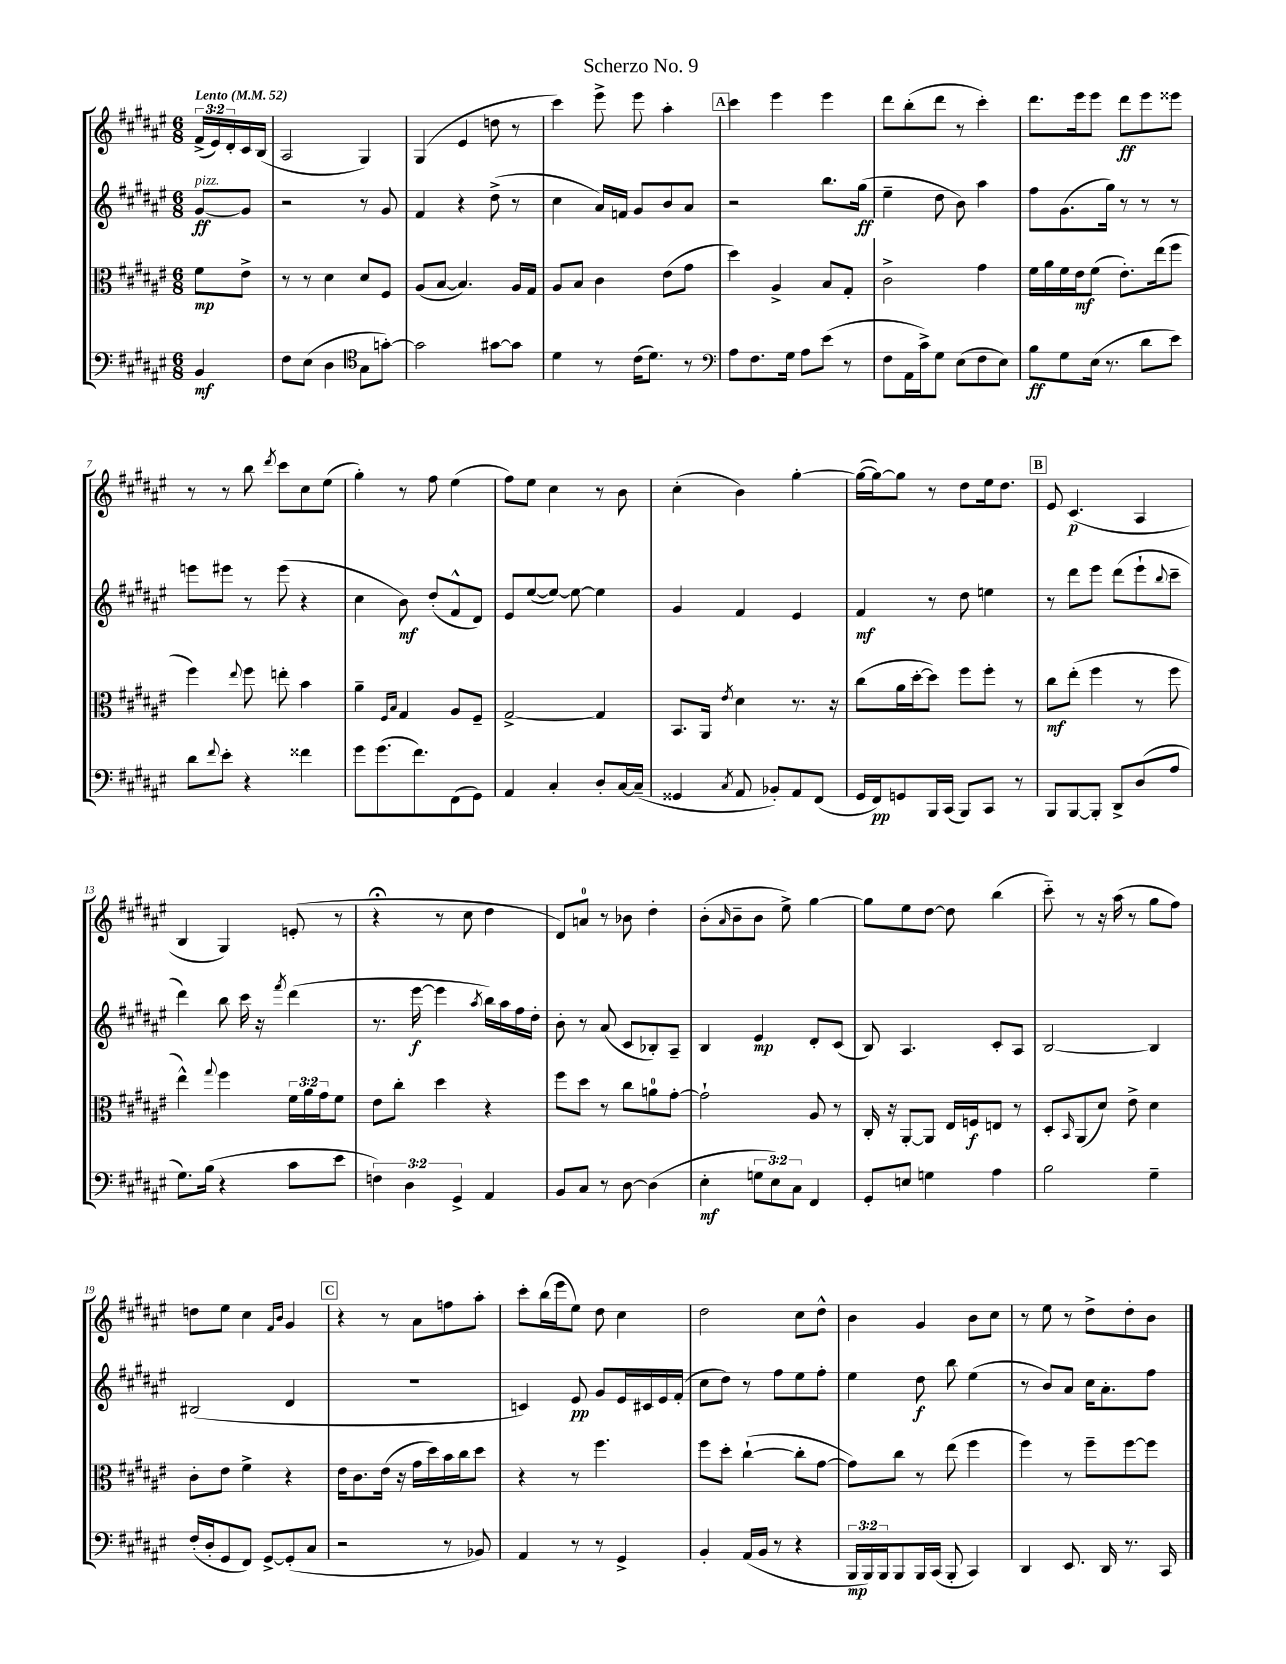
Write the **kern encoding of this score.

**kern	**kern	**kern	**kern
*staff4	*staff3	*staff2	*staff1
*clefF4	*clefC3	*clefG2	*clefG2
*k[f#c#g#d#a#e#]	*k[f#c#g#d#a#e#]	*k[f#c#g#d#a#e#]	*k[f#c#g#d#a#e#]
*M6/8	*M6/8	*M6/8	*M6/8
*MM52	*MM52	*MM52	*MM52
4BB	8f#	[8g#	(24f#^
.	.	.	24e#)
.	.	.	24d#'
.	8e#^	8g#]	16c#
.	.	.	(16B
=	=	=	=
8F#	8r	2r	2A#
(8E#	8r	.	.
4D#	4d#	.	.
*clefC4	*	*	*
8G#	8d#	8r	4G#)
[8g')	8F#	8g#	.
=	=	=	=
2g]	(8A#	4f#	(4G#
.	[8B	.	.
.	4.B])	4r	4e#
[8g#	.	(8dd#^	8dd
8g#]	16A#	8r	8r
.	16G#	.	.
=	=	=	=
4d#	8A#	4cc#	4ccc#)
.	8B	.	.
8r	4c#	16a#)	8eee#^
.	.	16f	.
(16c#	.	8g#	8eee#
8.d#)	.	.	.
.	(8e#	8b	4aa#'
8r	8g#	8a#	.
=	=	=	=
*clefF4	*	*	*
8A#	4dd#)	2r	4ccc#
8.F#	.	.	.
.	4A#^	.	4eee#
16G#	.	.	.
8A#	.	.	.
(8e#	8B	8.bb	4eee#
8r	8G#'	.	.
.	.	(16gg#	.
=	=	=	=
8F#	2c#^	4ee#~	8ddd#
16AA#	.	.	(8bb'
16c#^)	.	.	.
8G#	.	8dd#	8ddd#
(8E#	.	8b)	8r
8F#	4g#	4aa#	4ccc#')
8E#)	.	.	.
=	=	=	=
8B	16f#	8ff#	8.ddd#
.	16a#	.	.
8G#	16f#	(8.g#	.
.	16e#	.	16eee#
(16E#	(8f#	.	8eee#
8.r	.	16gg#)	.
.	8.e#')	8r	8ddd#
8d#	.	8r	8eee#
.	(16ee#	.	.
8e#)	8ff#	8r	8eee##
=	=	=	=
8d#	4ff#)	8eee	8r
8qqf#	.	.	.
8e#'	.	8eee#	8r
.	8qqee#	.	.
4r	8ff#	8r	8bb
.	.	.	8qddd#
.	8ee'	(8eee#	8ccc#
4f##	4b	4r	8cc#
.	.	.	(8ee#
=	=	=	=
8g#	4a#~	4cc#	4gg#')
(8.g#	.	.	.
.	16qqF#	.	.
.	16qqB	.	.
.	4G#	8b)	8r
8.f#)	.	.	.
.	.	(8dd#'	8ff#
(8FF#	8A#	8f#^^	(4ee#
8GG#)	8F#~	8d#)	.
=	=	=	=
4AA#	[2G#^	8e#	8ff#)
.	.	([8ee#	8ee#
4C#'	.	8ee#_)	4cc#
.	.	8ee#_	.
8D#'	4G#]	4ee#]	8r
[16C#	.	.	8b
(16C#~]	.	.	.
=	=	=	=
4GG##	8.BB	4g#	(4cc#'
.	16AA#	.	.
8qC#	8qe#	.	.
8AA#	4d#	4f#	4b)
8BB-')	.	.	.
8AA#	8.r	4e#	[4gg#'
(8FF#	.	.	.
.	16r	.	.
=	=	=	=
16GG#	(8cc#	4f#	(16gg#_
16FF#)	.	.	16gg#_)
8GG	16a#	.	8gg#]
.	[16dd#'	.	.
16BBB	8dd#])	8r	8r
(16CC#	.	.	.
8BBB)	8ff#	8dd#	8dd#
8CC#	8ff#'	4ee	16ee#
.	.	.	8.dd#
8r	8r	.	.
=	=	=	=
8BBB	8cc#	8r	8e#
[8BBB	(8ee#'	8ddd#	(4.c#
8BBB']	4ff#	8eee#	.
8DD#^	.	(8ddd#	.
(8D#	8r	8eee#`	4A#
.	.	8qqbb	.
8A#	8ff#	8ccc#~	.
=	=	=	=
8.G#)	4ee#^^)	4ddd#)	4B
(16B	.	.	.
.	8qqgg#	.	.
4r	4ff#	8bb	4G#)
.	.	16ccc#	.
.	.	16r	.
.	.	8qfff#	.
8c#	24f#	(4ddd#	(8e'
.	24a#	.	.
.	24g#	.	.
8e#	8f#	.	8r
=	=	=	=
6F)	8e#	8.r	4r;
.	8cc#'	.	.
6D#	.	.	.
.	.	[16eee#	.
.	4dd#	4eee#]	8r
6GG#^	.	.	.
.	.	.	8cc#
.	.	8qaa#	.
4AA#	4r	16bb)	4dd#
.	.	16aa#	.
.	.	16ff#	.
.	.	16dd#'	.
=	=	=	=
8BB	8ff#	8b'	8d#)
8C#	8dd#	8r	8a
8r	8r	(8a#	8r
[8D#	8cc#	8c#	8b-
(4D#]	8a	8B-')	4dd#'
.	[8g#'	8A#~	.
=	=	=	=
4E#'	2g#`]	4B	(8b'
.	.	.	16qqa#
.	.	.	8b~
12G	.	4e#	8b
12E#)	.	.	.
.	.	.	8ee#^)
12C#	.	.	.
4FF#	8A#	8d#'	[4gg#
.	8r	(8c#	.
=	=	=	=
8GG#'	16C#'	8B)	8gg#]
.	16r	.	.
8E	[8AA#'	4.A#	8ee#
4G	8AA#]	.	[8dd#
.	16E#	.	8dd#]
.	16F	.	.
4A#	8E	8c#'	(4bb
.	8r	8A#	.
=	=	=	=
2B	8D#'	[2B	8ccc#'~)
.	16qqBB	.	.
.	(8AA#	.	8r
.	8d#)	.	16r
.	.	.	(16aa#
.	8e#^	.	8r
4G#~	4d#	4B]	8gg#
.	.	.	8ff#)
=	=	=	=
(16F#'	8c#'	(2B#	8dd
16D#'	.	.	.
8GG#	8e#	.	8ee#
8FF#)	4f#^	.	4cc#
[8GG#^	.	.	.
.	.	.	16qqf#
.	.	.	16qqb
(8GG#']	4r	4d#	4g#
8C#	.	.	.
=	=	=	=
2r	16e#	2.r	4r
.	8.c#	.	.
.	(16e#	.	8r
.	16r	.	.
.	16g#	.	8a#
.	16dd#)	.	.
8r	16b	.	8ff
.	16cc#	.	.
8BB-)	8dd#	.	8aa#'
=	=	=	=
4AA#	4r	4c)	8ccc#'
.	.	.	(16bb
.	.	.	16eee#
8r	8r	8e#	8ee#)
8r	4.ff#	8g#	8dd#
4GG#^	.	16e#	4cc#
.	.	16c#	.
.	.	16e#	.
.	.	(16f#'	.
=	=	=	=
4BB'	8ff#	8cc#	2dd#
.	8dd#'	8dd#)	.
(16AA#	([4cc#`	8r	.
16BB	.	.	.
8r	.	8ff#	.
4r	8cc#']	8ee#	8cc#
.	[8g#	8ff#'	8dd#^^
=	=	=	=
24BBB	8g#])	4ee#	4b
24BBB)	.	.	.
24BBB	.	.	.
8BBB	8cc#	.	.
16BBB	8r	8dd#	4g#
(16CC#	.	.	.
8BBB'	(8ee#	8bb	.
4CC#)	4ff#	(4ee#	8b
.	.	.	8cc#
=	=	=	=
4DD#	4ff#)	8r	8r
.	.	8b)	8ee#
8.EE#	8r	8a#	8r
.	8ff#~	16cc#	8dd#^
16DD#	.	8.a#'	.
8.r	[8ff#	.	8dd#'
.	8ff#]	8ff#	8b
16CC#	.	.	.
==	==	==	==
*-	*-	*-	*-
